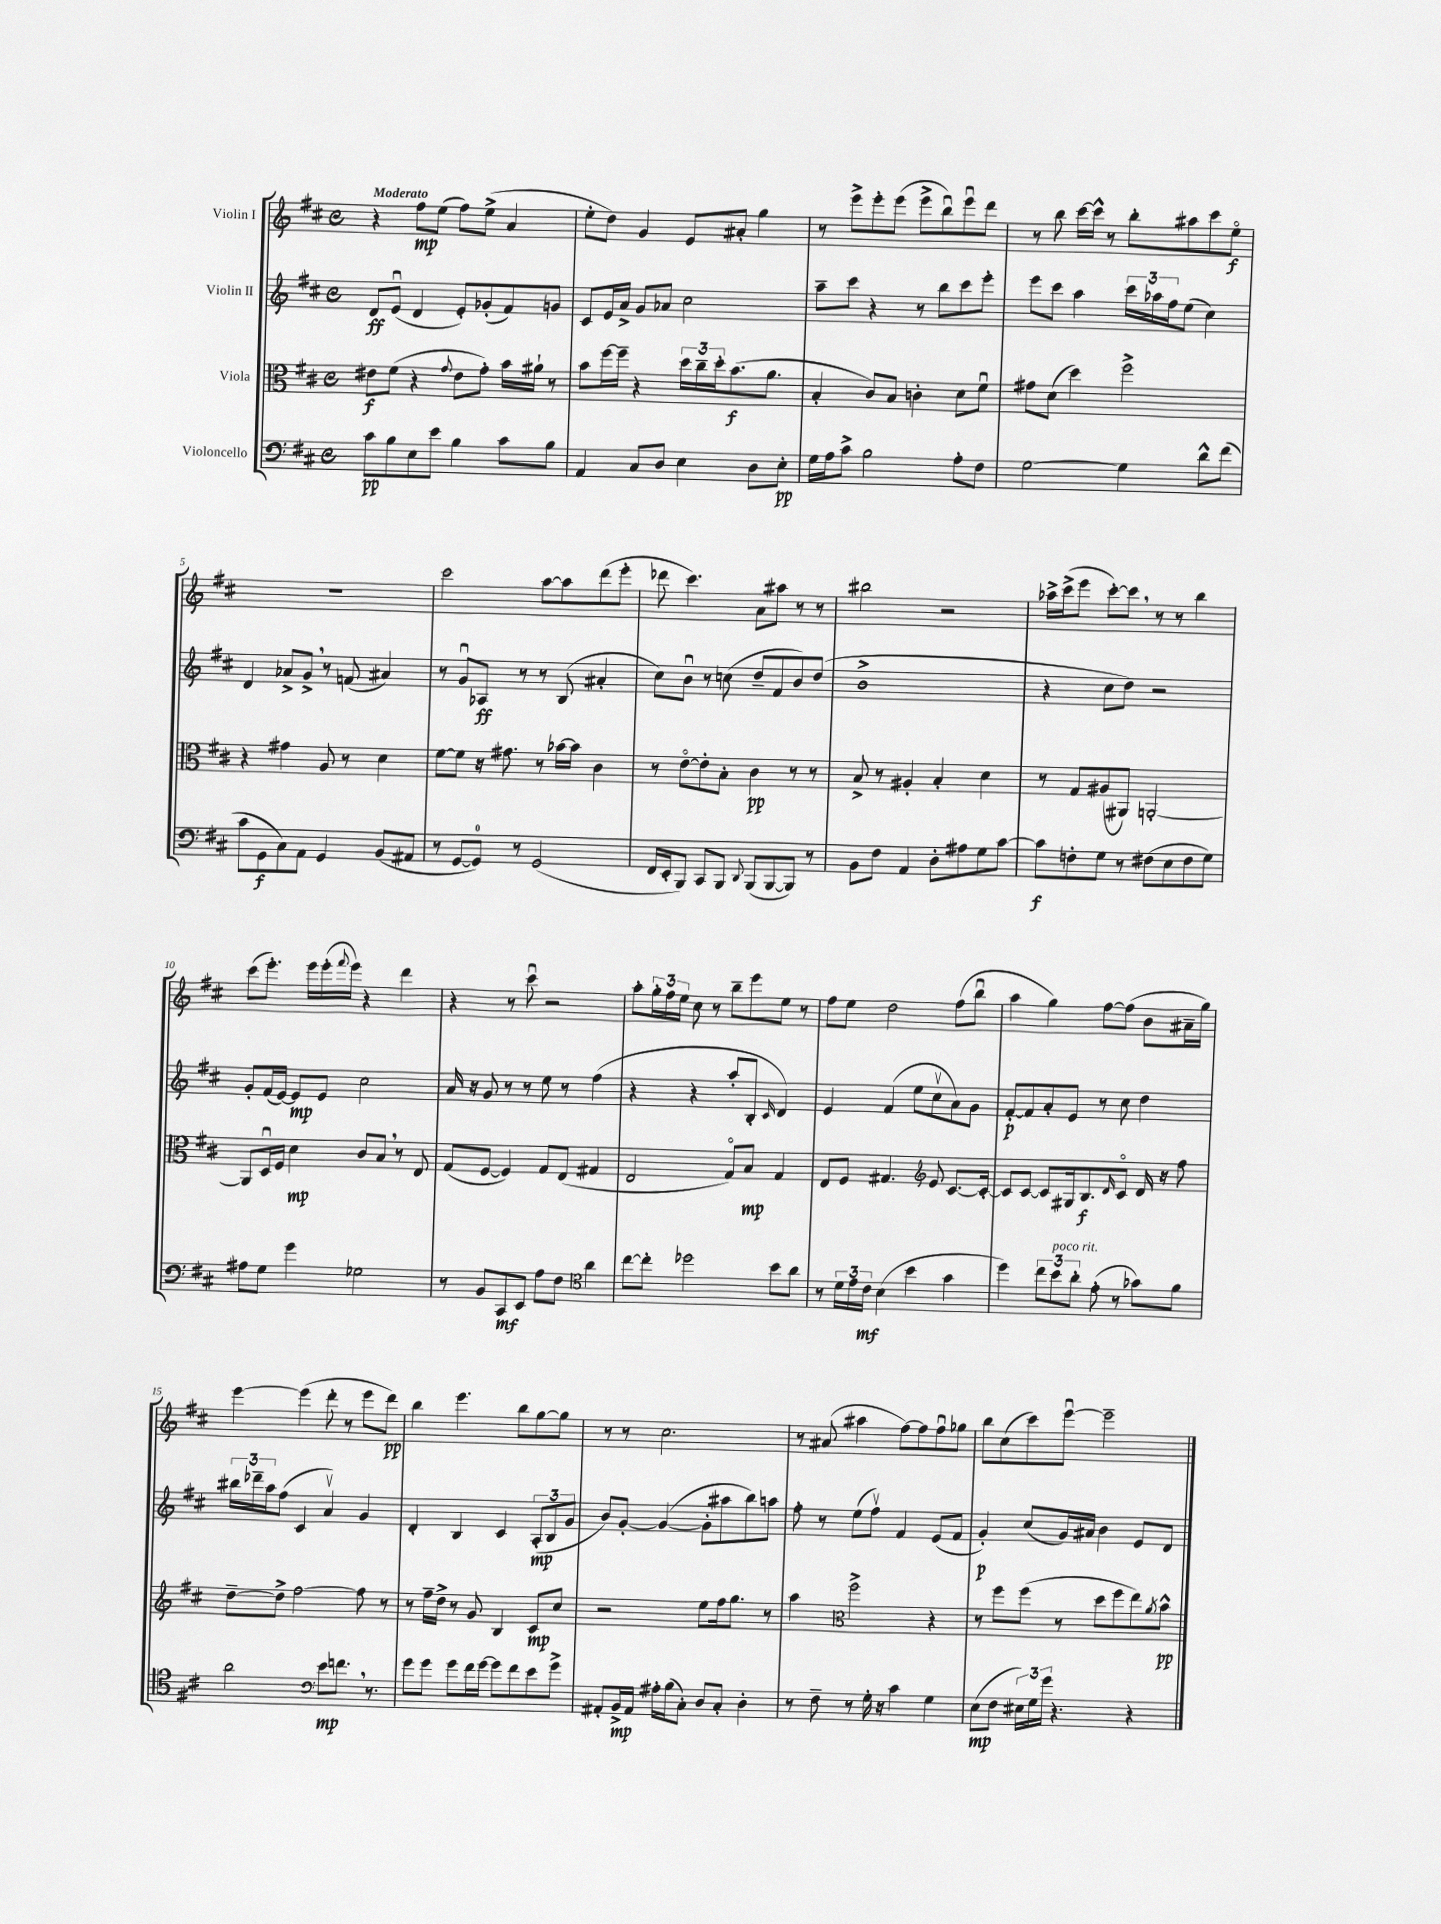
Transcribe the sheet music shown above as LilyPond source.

<<
\new StaffGroup <<
\new Staff = "s0" \with { instrumentName = "Violin I" } {
    \clef treble \key d \major \defaultTimeSignature \time 4/4 \tempo "Moderato"
    r4 fis''8\mp e''8( fis''8) e''8->( a'4 |
    e''8-. d''8) g'4 e'8 ais'8-. g''4 |
    r8 e'''8-> e'''8-. e'''8( e'''8-> b''8\downbow) e'''8\downbow d'''8 |
    r8 b''8 cis'''16~ cis'''16-^ r8 b''8-. ais''8 cis'''8 e''8\flageolet\f |
    R1 |
    cis'''2 a''8~ a''8 d'''8( e'''8-. |
    des'''8 cis'''4.) a'8 ais''8 r8 r8 |
    bis''2 r2 |
    aes''16-> cis'''16->( e'''8 cis'''8~-.) cis'''8 \breathe r8 r8 b''4 |
    cis'''8( e'''8.-.) e'''16 e'''16-.( \appoggiatura { fis'''8 } e'''16) r4 d'''4 |
    r4 r8 cis'''8\downbow r2 |
    a''8-. \tuplet 3/2 { g''16-. fis''16 e''16 } cis''8 r8 b''8-- e'''8 e''8 r8 |
    fis''8 e''8 d''2 fis''8( b''8\downbow |
    a''4 g''4) fis''8~ fis''8( b'8 ais'16-- g''16) |
    e'''4~ e'''4( d'''8-. r8 e'''8 d'''8\pp) |
    b''4 e'''4. b''8 g''8~ g''8 |
    r8 r8 cis''2. |
    r8 ais'8( ais''4 fis''8~) fis''8 fis''8\downbow ges''8 |
    b''8 cis''8( cis'''8) e'''8~\downbow e'''2-- \bar "|." |
}
\new Staff = "s1" \with { instrumentName = "Violin II" } {
    \clef treble \key d \major \defaultTimeSignature \time 4/4
    d'8\ff e'8\downbow( d'4 e'8-.) ges'8-.( fis'8) g'8 |
    cis'8 e'16 a'16-> g'8 aes'8 cis''2 |
    a''8-- cis'''8 r4 r8 b''8 cis'''8 e'''8-. |
    e'''8 cis'''8 a''4 \tuplet 3/2 { cis'''16 aes''16 fis''16 } e''8( cis''4) |
    d'4 aes'8-> g'8-> \breathe r8 f'8( ais'4) |
    r8 g'8\downbow aes8\ff r8 r8 b8( ais'4-. |
    cis''8) b'8\downbow r8 c''8( d''8-- fis'8 b'8) d''8( |
    b'1-> |
    r4 cis''8 d''8) r2 |
    g'8-. fis'16( e'16~) e'8\mp e'8 cis''2 |
    a'16 r16 g'8 r8 r8 e''8 r8 fis''4( |
    r4 r4 a''8-. b8-. \grace { cis'16 } d'4) |
    e'4 fis'4( e''8 cis''8\upbow a'8) g'8 |
    fis'8~-.\p fis'8 a'8-. e'8 r8 cis''8 d''4 |
    \tuplet 3/2 { bis''16 des'''16-- a''16 } fis''8( cis'4 a'4\upbow) g'4 |
    d'4-. b4 cis'4 \tuplet 3/2 { a8-.\mp( b8 g'8 } |
    b'8) g'8~-. g'4~( g'8-. ais''8 b''8) a''8 |
    fis''8-. r8 e''8( fis''8\upbow) fis'4 e'8( fis'8 |
    g'4-.\p) cis''8( g'16) ais'16 b'4 e'8 d'8 \bar "|." |
}
\new Staff = "s2" \with { instrumentName = "Viola" } {
    \clef alto \key d \major \defaultTimeSignature \time 4/4
    eis'8\f fis'8( r4 \appoggiatura { g'8 } eis'8 g'8-.) b'16 ais'16-! r8 |
    b'8 fis''16~ fis''16-- r4 \tuplet 3/2 { d''16 cis''16-- d''16-. } b'8.\f( a'8. |
    b4-. cis'8) b8 c'4-. d'8 fis'8\downbow |
    gis'8 d'8( d''4) fis''2-> |
    r4 gis'4 a8 r8 d'4 |
    fis'8~ fis'8 r16 gis'8. r8 bes'16~ bes'16 cis'4 |
    r8 e'8~\flageolet e'8-. b8-. cis'4\pp r8 r8 |
    b8-> r8 ais4-. b4-. d'4 |
    r8 g8 ais8( ais,8) a,2~-. |
    a,8 d16\downbow fis16 d'4\mp cis'8 b8 \breathe r8 e8 |
    g8( fis8~ fis4) g8 e8( gis4 |
    e2 g8\flageolet) b8\mp g4 |
    e8 fis8 gis4. \clef treble e'8 cis'8.~ cis'16~-. |
    cis'8 cis'8~ cis'8 gis16 b8.\f \grace { d'16 } cis'8\flageolet d'16 r16 fis''8 |
    d''8~-- d''8-> fis''2~ fis''8 r8 |
    r8 fis''16-- d''16-> r8 g'8 b4 cis'8\mp cis''8 |
    r2 e''8 fis''16 g''8. r8 |
    a''4 \clef alto fis''2-> r4 |
    r8 fis''8 fis''8( r8 d''8 fis''8 e''8) \acciaccatura { a'8 } b'8-^\pp \bar "|." |
}
\new Staff = "s3" \with { instrumentName = "Violoncello" } {
    \clef bass \key d \major \defaultTimeSignature \time 4/4
    cis'8\pp b8 e8 e'8 b4 cis'8 b8 |
    a,4 cis8 d8 e4 d8 e8-.\pp |
    g16 a16 cis'8-> b2 a8-. fis8 |
    g2~ g4 d'8-^ fis'8( |
    cis'8 g,8\f cis8) a,8 g,4 b,8( ais,8 |
    r8 g,8~ g,8-0) r8 g,2( |
    fis,16 e,16-. b,,8) cis,8 b,,8 \appoggiatura { d,8 } b,,8( b,,8~ b,,8) r8 |
    b,8 fis8 a,4 d8-. ais8 g8 cis'8~ |
    cis'8\f f8-. g8 r8 fis8( e8 fis8 g8) |
    ais8 g8 g'4 ges2 |
    r8 b,8 cis,8\mf e,8 a8 fis8 \clef tenor a'4 |
    cis''8~ cis''8-. des''2 b'8 a'8 |
    r8 \tuplet 3/2 { d'16 e'16 cis'16\mf } b4( b'4 g'4 |
    d''4) \tuplet 3/2 { cis''8 b'8^\markup { \italic "poco rit." } a'8-. } e'8-.( r8 ges'8) fis'8 |
    a'2 \clef bass e'8\mp f'8. \breathe r8. |
    g'8 g'8 g'8 fis'16 g'16~ g'8 fis'8 e'8 g'8-> |
    ais,8-. b,16->\mp ais,16 ais16-. b16( cis8-.) d8 cis8-. d4-. |
    r8 fis8-- r8 g16-. r16 cis'4 g4 |
    e8\mp( fis8 \tuplet 3/2 { eis16) g16 g'16 } r4. r4 \bar "|." |
}
>>
>>
